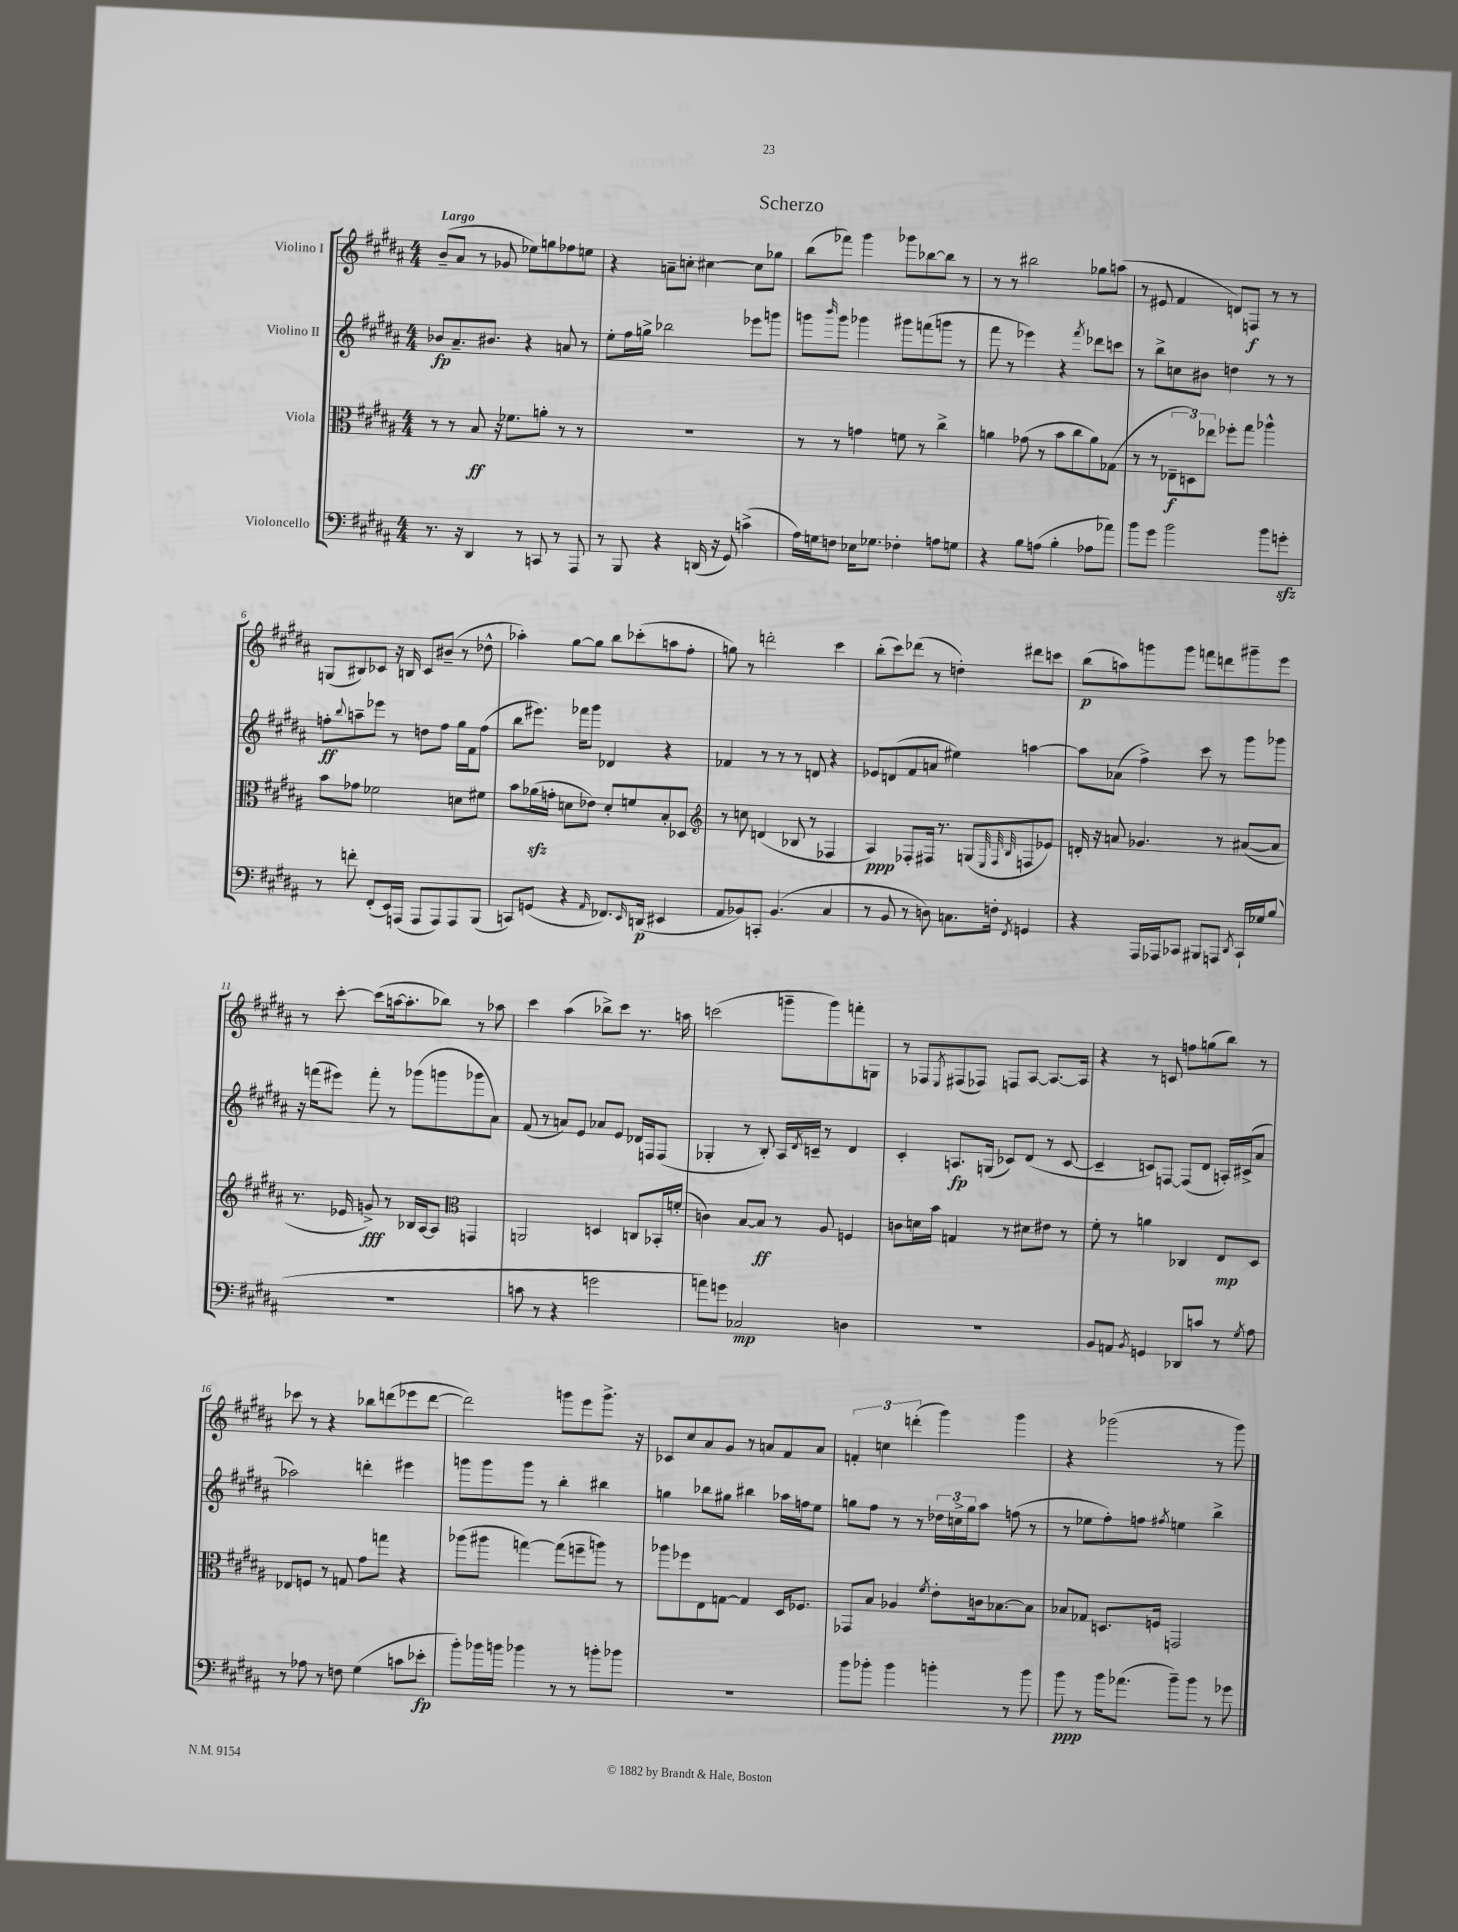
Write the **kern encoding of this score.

**kern	**kern	**kern	**kern
*staff4	*staff3	*staff2	*staff1
*clefF4	*clefC3	*clefG2	*clefG2
*k[f#c#g#d#a#]	*k[f#c#g#d#a#]	*k[f#c#g#d#a#]	*k[f#c#g#d#a#]
*M4/4	*M4/4	*M4/4	*M4/4
8.r	8r	8b-	(8b~
.	8r	8.a#~	8a#
16r	.	.	.
4DD#	8B	.	8r
.	.	8.b#	.
.	16r	.	8g-
.	8.f-	.	.
8r	.	4r	8ee-)
8CC	8a'	.	8gg
8r	8r	8a	8ff-
8AAA#	8r	8r	8ee
=	=	=	=
8r	1r	8ee'	4r
8BBB	.	16ff#	.
.	.	16gg^	.
4r	.	2bb-	8a~
.	.	.	8cc'
(16DD	.	.	[4cc#
16r	.	.	.
8GG#)	.	.	.
(4c^	.	8eee-	8cc#]
.	.	8ggg	8gg-
=	=	=	=
16A#)	8r	8ggg	(8bb
16G	.	.	.
.	.	16qqbbb	.
8F	8r	8ggg	8fff-)
16E-	4g	4ggg-	4ggg#
8.G-	.	.	.
4F-'	8f	8ggg#	8ggg-
.	8r	(8fff	[8bb-
8A	4cc#^	8ggg	8bb-]
8G	.	8r	8r
=	=	=	=
4r	4a	8fff#	8r
.	.	8r	8r
8B	(8g-	4eee-)	2bb#
(8A	8r	.	.
4B'	8b	4r	.
.	8cc#	.	.
.	.	8qfff#	.
8A-	8a)	8ddd-	8gg-
8a-)	(8G-	8ccc	(8aa
=	=	=	=
8b	8r	8r	8r
8g#	8r	8bb^	8e#
2b	12E-~	8cc	4f#
.	12D)	.	.
.	.	8b#	.
.	12ee-	.	.
.	8ff-'	4dd	8d)
.	8gg#	.	8F
8b	4aa-^^	8r	8r
8g'	.	8r	8r
=	=	=	=
8r	8b	8ff'	(8G
.	.	8qqbb	.
8f'	8g-	8aa~	8B#)
(8FF#'	2f-	8eee-	8c-
16EE)	.	8r	16r
(16AAA	.	.	16B
8AAA	.	8dd	8c-
8AAA)	.	8ff	(8b#~
8AAA	8d	16gg#	8r
.	.	16f#	.
(8BBB	8f#	(8ff	8dd-^^
=	=	=	=
8CC)	8b	8bb	4aa-')
(8GG	(16a-	8.eee#)	.
.	16g'	.	.
4r	8d	.	[8gg#
.	.	16fff-	.
.	8e-)	8ggg#	8gg#]
16qqAA#	.	.	.
8.FF-)	8d'	4d-	8bb
.	8f	.	(8ccc-'
16qqEE	.	.	.
(16DD	.	.	.
4EE#	8B'	4r	8aa
.	8D-	.	8ff#'
=	=	=	=
*	*clefG2	*	*
8AA#	8r	4f-	8gg)
8BB-)	8cc	.	8r
8CC'	(4d	8r	2ddd'
(4.BB-	.	8r	.
.	8B-	8r	.
.	8r	8d	.
4C#	4F-	4r	4ccc#
=	=	=	=
8r	4A#)	8e-	(8bb'
8BB	.	(8d	8ccc#)
8r	8F-'	8f#	(8ddd-
8D)	16F#	8a	8r
.	8.r	.	.
8.C	.	4ee#)	4dd')
.	(8G	.	.
16F'	.	.	.
.	32qqE	.	.
.	32qqF#	.	.
8qFF#	32qqB	.	.
4GG	8F	[4aa	8ddd#
.	8e-)	.	8ccc
=	=	=	=
4r	16d'	8aa]	(8bb
.	16r	.	.
.	8a	(8a-	8aa)
16AAA#	4.g-	4ff#^)	8ggg
16AAA-	.	.	.
8CC-	.	.	8ggg
8BBB#	.	8ccc#	8fff
8AAA	8r	8r	8ddd
8qDD#	.	.	.
16CC-`	([8a#	8ggg#	8ggg#~
16G-	.	.	.
(8B	8a#]	8ggg-	8eee
=	=	=	=
1r	8.r	16r	8r
.	.	(16fff	.
.	.	8eee#)	[8ccc#'
.	16e-	.	.
.	8g^)	8fff'	(8ccc#]
.	8r	8r	[16aa
.	.	.	8.aa']
.	16B-	(8ggg-	.
.	[16A#	.	.
.	8A#]	8ggg	8bb-)
*	*clefC3	*	*
.	4GG	8ggg-	8r
.	.	8a#)	8aa-
=	=	=	=
8c	2AA	(8f#	4ccc#
8r	.	8r	.
4r	.	8a)	(4aa#
.	.	8e	.
2g	4D	8a-	8bb-^)
.	.	8e	8ccc#
.	8C	16d-	8.r
.	.	16F	.
.	16BB-'	(8F	.
.	(16f'	.	16aa
=	=	=	=
8a)	4c)	4G-'	(2ccc
8g	.	.	.
2C-	[8B	8r	.
.	8B]	8B')	.
.	8r	16A#	8ggg~
.	.	8qd#	.
.	.	16c~	.
.	8A#	8r	8ggg)
4D	4F	4d#	8fff'
.	.	.	8G
=	=	=	=
1r	8c	4c#'	8r
.	16d	.	8F-
.	16b	.	.
.	.	.	8qE
.	4G	8.A	(8F#
.	.	.	8F-)
.	.	(16G	.
.	8r	8c-)	8F
.	8d#	(8d#	[8A#
.	8e#	8r	8.A#_
.	8r	[8c-	.
.	.	.	16A#]
=	=	=	=
8BB	8f#'	4c-~]	4r
8AA	8r	.	.
8qBB	.	.	.
4GG	4a	8c)	8r
.	.	[8F	8c
8DD-	4C-	(8F]	8ff
8c	.	8d#	(8gg
8r	8E	16A')	8bb)
.	.	(16c#^	.
8qG#	.	.	.
8A#	8D#	8a#	8r
=	=	=	=
8r	8E-	2aa-)	8ccc-
8A-	8F	.	8r
8r	8r	.	4r
8F	8G	.	.
(4G#	8g#	4ddd'	8bb-
.	8gg	.	(8ddd
8c	4r	4eee#	8eee-
8e-'	.	.	[8ddd
=	=	=	=
8b')	(8aa-	8ggg	2ddd])
16b-	8aa#	8ggg	.
16b	.	.	.
4b-	[4gg)	8ggg	.
.	.	8r	.
8r	(8gg]	4bb'	8ggg
8r	8ff~	.	8eee
8b'	8aa)	4bb#	8.ggg^
8b-	8r	.	.
.	.	.	16r
=	=	=	=
1r	8aa-	4gg	8c-
.	8ff-	.	8cc#
.	8E	8bb-	8a#
.	[8G	8gg#	8g#
.	4G]	4bb#	8r
.	.	.	8a
.	16D#	16aa-	8f#
.	8.F-	16ff	.
.	.	8ee	8a
=	=	=	=
8b	8GG-	8gg	6f'
8b-'	8B	8ff#	.
.	.	.	6cc
4b-	4A-	8r	.
.	.	.	(6ddd'
.	.	8r	.
.	8qf#	.	.
4b'	8e'	24dd-	4ggg#)
.	.	24cc^	.
.	.	24gg	.
.	16c	8aa#	.
.	[8.B-	.	.
8r	.	(8ff	4ggg#
8b	8B-]	8r	.
=	=	=	=
8b	8B-	8r	4r
8r	8G-	8ee-	.
16b	8.D	8ff#')	(2ggg-
(8.a-	.	.	.
.	.	8ff	.
.	16F	.	.
.	.	8qff#	.
8b~)	2GG	4ee	.
8b	.	.	.
8r	.	4bb^	8r
8g-	.	.	8ggg-)
==	==	==	==
*-	*-	*-	*-
